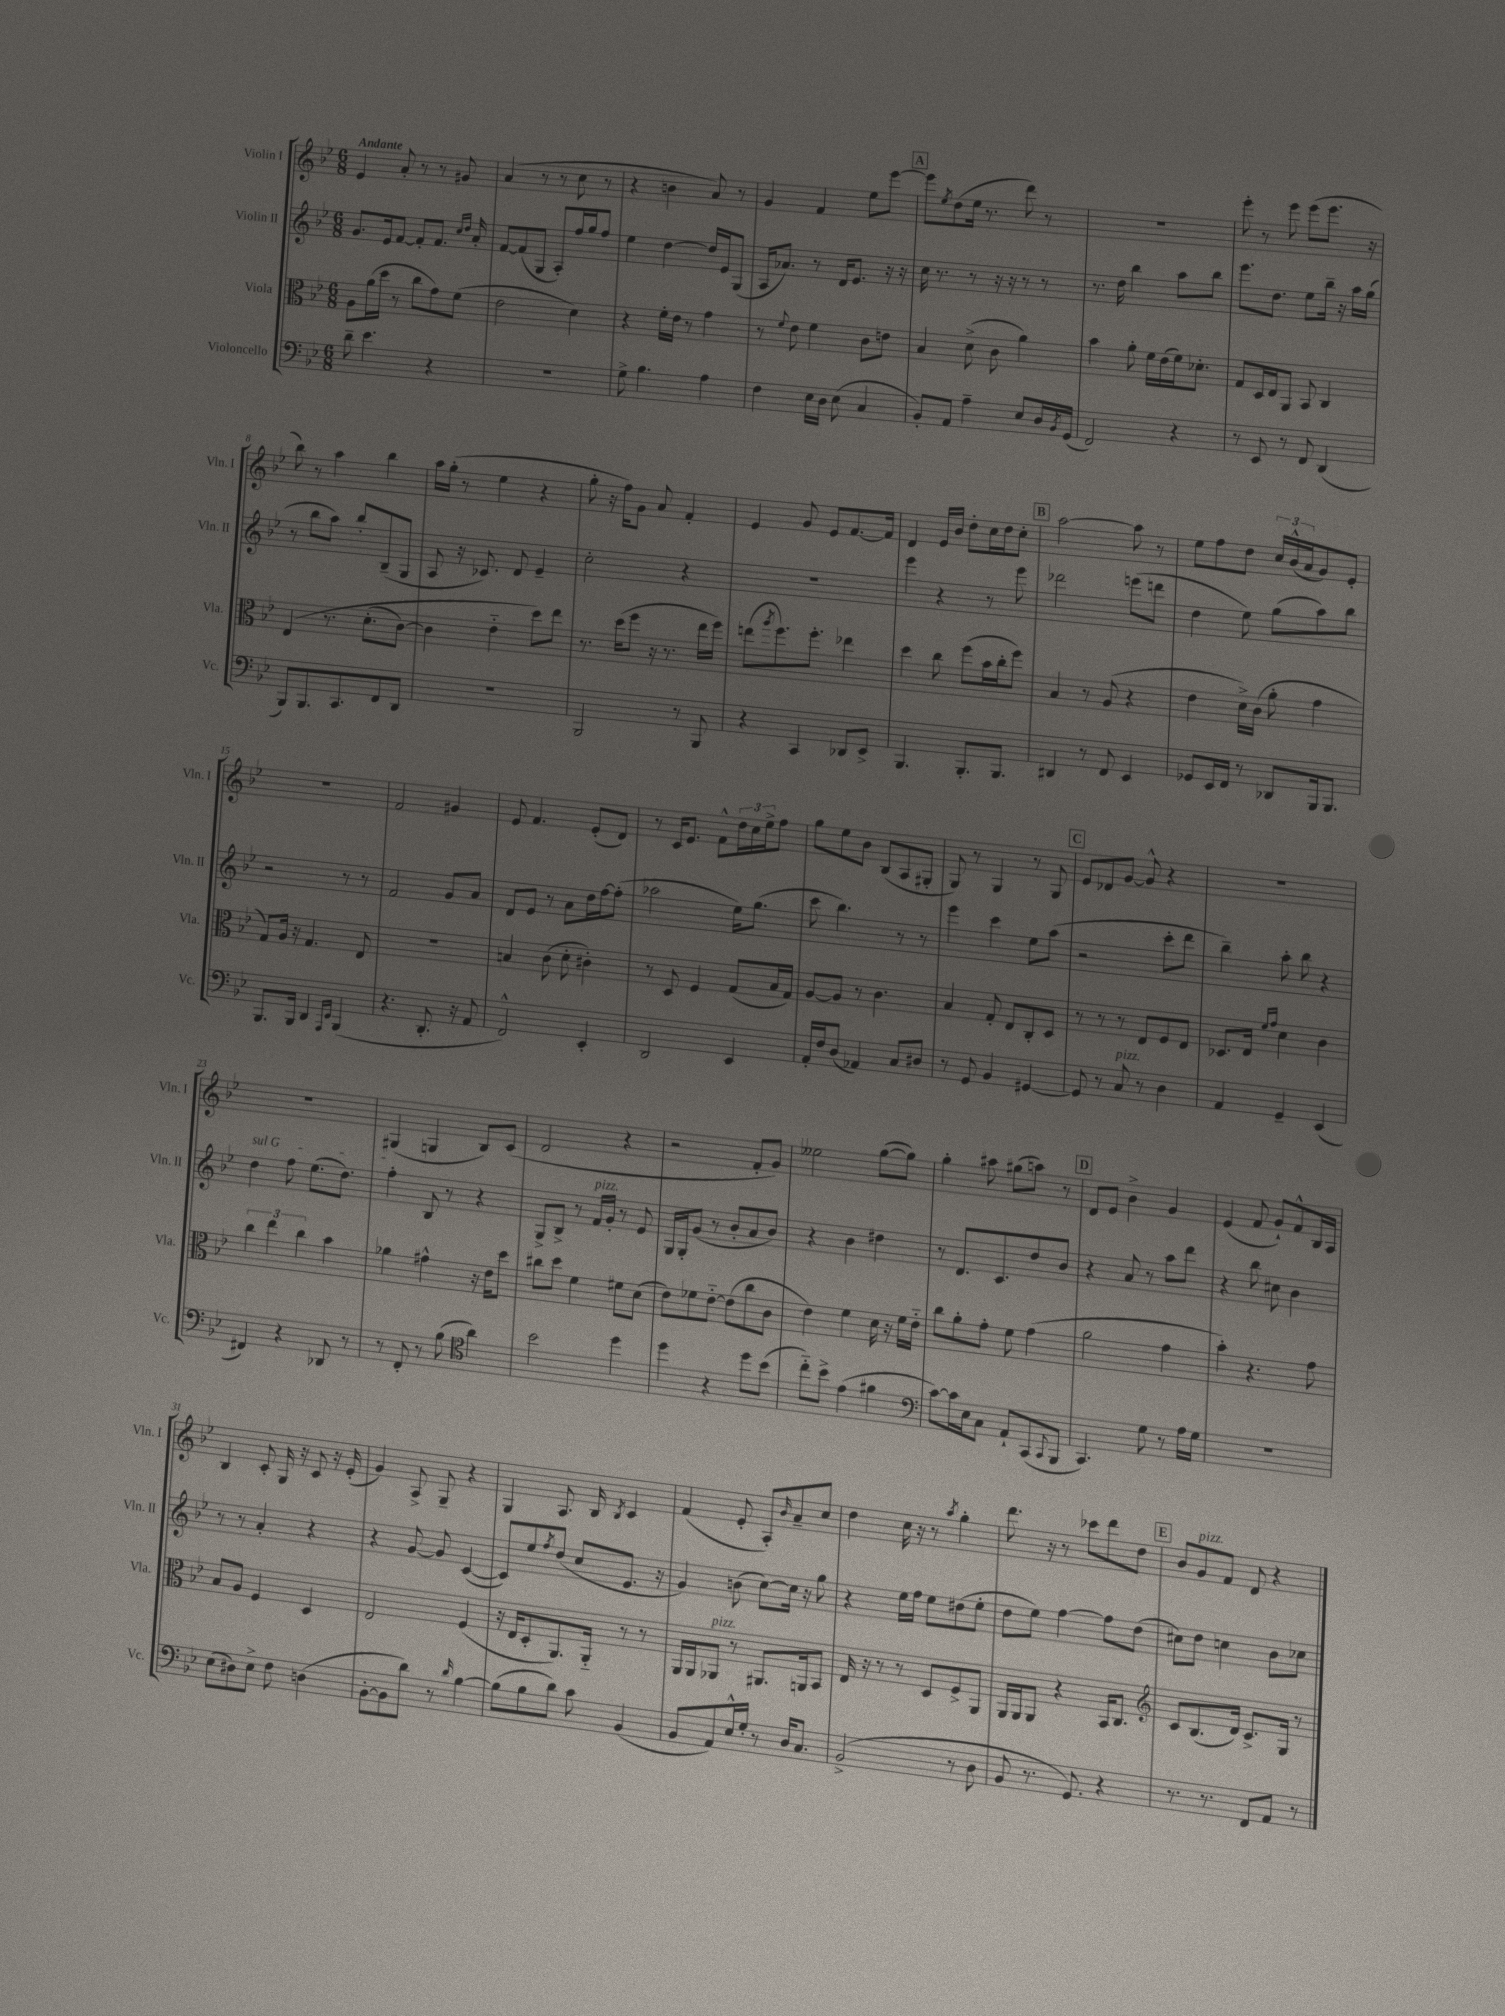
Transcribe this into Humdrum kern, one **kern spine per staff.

**kern	**kern	**kern	**kern
*part4	*part3	*part2	*part1
*staff4	*staff3	*staff2	*staff1
*I"Violoncello	*I"Viola	*I"Violin II	*I"Violin I
*I'Vc.	*I'Vla.	*I'Vln. II	*I'Vln. I
*clefF4	*clefC3	*clefG2	*clefG2
*k[b-e-]	*k[b-e-]	*k[b-e-]	*k[b-e-]
*M6/8	*M6/8	*M6/8	*M6/8
=1	=1	=1	=1
!	!	!	!LO:TX:a:B:t=Andante
8d~\	8A\L	8.g/L	4e-/
4.e-\	(16a\L	.	.
.	16dd\JJ	16e-/k	.
.	8r	[8f/J	8a'/
.	8cc\L	8f'/L]	8r
4r	8g\)	8.f/J	8r
.	(8f\J	.	8g#X/
.	.	16qqcc/LL	.
.	.	16qqdd/JJ	.
.	.	16a'/	.
=2	=2	=2	=2
2.r	2e-\	[8f/L	(4a/
.	.	(8f/]	.
.	.	8G/J	8r
.	.	8A'/L)	8r
.	4d\)	16ff/L	8cc\
.	.	16gg/J	.
.	.	8ff/J	8r
=3	=3	=3	=3
8G^\	4r	4ee-\	4r
4.B-\	.	.	.
.	16f'\LL	[4dd\	4bn\
.	16e-\JJ	.	.
.	8r	.	.
4A\	4g\	16dd/LL]	8a/)
.	.	16e-/J	.
.	.	(8G/J	8r
=4	=4	=4	=4
4F\	8r	16A/KL	4g/
.	.	8.a-X/J)	.
.	8qqf/	.	.
.	8e-\	.	.
16E-\LL	4f\	8r	4f/
16D\JJ	.	.	.
(8E-\	.	16d/KL	.
.	.	8.e-/J	.
4C/	8c\L	.	8ee-\L
.	8en\J	16r	[8eee-\J
.	.	16r	.
!!LO:REH:place=s1:t=A
=5	=5	=5	=5
8BB-'/L)	4B-/	16cc\	8eee-\L]
.	.	8.r	.
.	.	.	8qee-/
8AA/J	.	.	(8dd\
4A~\	(8d^\	8r	16ee-\Jk
.	.	.	8.r
.	8c\	16r	.
.	.	16r	.
8E-/L	4a\)	8r	8ddd\)
16D/L	.	8r	8r
8qBB-/	.	.	.
(16GG/JJ	.	.	.
=6	=6	=6	=6
2FF/)	4b-\	8.r	2.r
.	.	16dd\	.
.	8a'\	4bb-\	.
.	16f\LL	.	.
.	(16e-\	.	.
4r	16f\J)	8aa\L	.
.	8.d-X'\J	.	.
.	.	8bb-\J	.
=7	=7	=7	=7
8r	8G/L	8.eee-\L	8eee-'\
8EE-/	16D/L	.	8r
.	16E-/J	8.dd\J	.
8r	8AA/J	.	8eee-\
8FF/	8BB-/	8ee-\L	(8eee-\L
(4DD/	4C/	16bb-~\Jk	8.eee-\J
.	.	16r	.
.	.	16aa\LL	.
.	.	(16gg\JJ	16r
!!LO:LB:g=z
=8	=8	=8	=8
8BBB-/L)	(4E-/	8r	8bb-\)
8.BBB-/	.	8bb-\L	8r
.	8.r	8aa\J)	4aa\
8.CC/	.	.	.
.	.	8bb-'/L	.
.	(8.d'\L	.	.
8FF/	.	(8B-~/	4bb-\
8DD/J	[8c\J)	8G/J	.
=9	=9	=9	=9
2.r	4c\]	8A/	16aa\LL
.	.	.	(16gg'\JJ
.	.	16r	8r
.	.	8.c-X/)	.
.	4e-\	.	4ee-\
.	.	8d/	.
.	8dd\L)	4e-~/	4r
.	8ee-\J	.	.
=10	=10	=10	=10
2BBB-/	8.r	2cc'\	8gg'\
.	.	.	16r
.	(16dd\KL	.	16ff\KL)
.	8ff\J	.	8g\J
.	16r	.	8a/
.	8.r	.	.
8r	.	4r	4f'/
8BBB-/	16ee-\LL	.	.
.	16ff\JJ)	.	.
=11	=11	=11	=11
4r	(8een\L	2.r	4e-/
.	8qaa/	.	.
.	8.ff\)	.	.
4CC/	.	.	8g/
.	8.ff'\J	.	.
.	.	.	8e-/L
8DD-X/L	4ee-X\	.	[8.f/
8EE-^/J	.	.	.
.	.	.	16f/Jk]
=12	=12	=12	=12
4.BBB-/	4dd\	4eee-\	4d/
.	8cc\	4r	16e-/LL
.	.	.	16b-/JJ
8.BBB-'/L	(8ff\L	.	8dd'\L
.	16b-\L	8r	16cc\L
8.BBB-/J	16cc'\J	.	16dd\J
.	8ff\J)	8eee-\	8cc'\J
!!LO:REH:place=s1:t=B
=13	=13	=13	=13
4DD#X/	4B-/	2ddd-X\	[2aa\
8r	8r	.	.
8FF/	(8A/	.	.
4EE-/	4r	(8eeen\L	8aa\]
.	.	8dddn\J	8r
=14	=14	=14	=14
8GG-X/L	4e-\	4dd\	8ee-\L
16EE-/L	.	.	8ff\
16FF/JJ	.	.	.
8r	16d^\LL)	8ee-\)	8dd\J
.	(16c\JJ	.	.
8DD-X/L	8a'\	(8gg\L	24cc/LL
.	.	.	(24b-^^/
.	.	.	24a/J
16BBB-/k	4g\	8aa\)	8g/)
8.BBB-/J	.	.	.
.	.	8bb-\J	8e-'/J
!!LO:LB:g=z
=15	=15	=15	=15
8.BBB-/L	8G/L)	2r	2.r
.	16A/Jk	.	.
16BBB-/Jk	16r	.	.
4DD/	4.G/	.	.
16qqAAA/LL	.	.	.
16qqEE-/JJ	.	.	.
(4BBB-/	.	8r	.
.	8E-/	8r	.
=16	=16	=16	=16
4.r	2.r	2f/	2f/
8.DD'/	.	.	.
.	.	8g/L	4g#X/
16r	.	.	.
8AA/	.	8a/J	.
=17	=17	=17	=17
2FF^^/)	4Bn/	8d/L	8e-/
.	.	8e-/J	4.f/
.	(8c\	8r	.
.	8d'\	8a\L	.
4EE-'/	4c#X'\)	16dd\L	(8e-'/L
.	.	[16ff\J	.
.	.	(8ff'\J]	8d/J)
=18	=18	=18	=18
2DD/	8r	2aa-X\	8r
.	8D/	.	16c/KL
.	.	.	8.e-/J
.	4F/	.	.
.	.	.	8f^^\L
4EE-/	(8G/L	16ee-\KL)	24dd\L
.	.	.	24cc\
.	.	(8.gg\J	.
.	.	.	24ee-^\J
.	16B-/L	.	8ff\J
.	16G/JJ)	.	.
=19	=19	=19	=19
16AA'/LL	[8A/L	8ccc\	8gg\L
16F/J	.	.	.
(8D/J	8A/J]	4.bb-\)	8ee-\
4AA-X/)	8r	.	8b-\J
.	4.c\	.	(8B-/L
8C/L	.	8r	8A/
8D#X/J	.	8r	8G#X'/J
=20	=20	=20	=20
8r	4B-/	4eee-\	8G/)
8GG/	.	.	8r
4BB-/	8G'/	4ccc\	4G/
.	8E-/L	.	.
[4GG#X/	8C'/	8ee-\L	8r
.	8D/J	(8aa\J	8G/
!!LO:REH:place=s1:t=C
=21	=21	=21	=21
8GG#/]	8r	2r	8e-/L
8r	8r	.	8d-X/
!LO:TX:a:i:t=pizz.	!	!	!
8C/	8r	.	[8g/J
8r	8E-/L	.	8g^^/]
4D\	8F/	8ccc'\L	4r
.	8E-/J	8ddd\J	.
=22	=22	=22	=22
4AA/	8.D-X/L	4bb-~\)	2.r
.	16E-/Jk	.	.
.	16qqf/LL	.	.
.	16qqg/JJ	.	.
4GG~/	4d\	8aa'\	.
.	.	8bb-\	.
(4EE-/	4c\	4r	.
!!LO:LB:g=z
=23	=23	=23	=23
!	!	!LO:TX:a:i:t=sul G	!
4FF#X/)	6cc\	4dd\	2.r
.	6ee-\	.	.
4r	.	8ff\	.
.	6cc\	.	.
.	.	(8.ee-\L	.
8DD-X/	4b-\	.	.
.	.	8.dd\J)	.
8r	.	.	.
=24	=24	=24	=24
8r	4a-X\	4ff'\	(4G#X/
8FF'/	.	.	.
8r	4g#X^^\	8B-/	4Gn/
(8B-\	.	8r	.
*clefC4	*	*	*
4a\)	16r	4r	8B-/L)
.	16e-\KL	.	.
.	8dd\J	.	(8c/J
=25	=25	=25	=25
2b-\	8cc#X\L	8G^/L	2d/
.	8dd\J	8B-^/J	.
.	4f\	8r	.
!	!	!LO:TX:a:i:t=pizz.	!
.	.	16f/LL	.
.	.	16g'/JJ	.
4dd\	8f#X\L	8r	4r
.	(8d\J	8e-/	.
=26	=26	=26	=26
4dd\	8e-\L)	16G/LL	2r
.	.	16G'/J	.
.	8f-X\	(8g/J	.
4r	[8e-\J	8r	.
.	(8e-\L]	8b-'/L	.
8dd\L	8cc\	8a/	8f'/L
(8b-\J	8c\J	8b-/J)	8g/J)
=27	=27	=27	=27
8cc\L)	4e-\)	4r	2ee--X\
8b-^\J	.	.	.
(4e-\	4f\	4b-\	.
4f#X\	16d\	4dd#X\	([8gg\L
.	16r	.	.
.	16f\LL	.	8gg\J])
.	16e-\JJ	.	.
=28	=28	=28	=28
*clefF4	*	*	*
[8c\L)	8cc\L	8r	4gg'\
16c\L]	8a'\	8.d/L	.
16E-\J	.	.	.
8C\J	8g'\J	.	8aa#X\
.	.	8.c/	.
8AA`/L	8f\	.	(8gg#X\L
(8CC/	(4g\	8dd/	8aan\J)
8qqCC/	.	.	.
8BBB-/J	.	8b-/J	8r
!!LO:REH:place=s1:t=D
=29	=29	=29	=29
4.CC/)	2a\	4r	8d/L
.	.	.	8e-/J
.	.	8a/	4b-^\
8G\	.	8r	.
8r	4g\	8aa\L	4g/
16A\LL	.	8ddd\J	.
16G\JJ	.	.	.
=30	=30	=30	=30
2.r	4b-'\)	4r	(4e-/
.	4.r	8bb-\	8f/
.	.	8cc#X\	8g`/L)
.	.	4b-\	8f^^/
.	8g\	.	16B-/L
.	.	.	16A/JJ
!!LO:LB:g=z
=31	=31	=31	=31
(8E-\L	8B-/L	8r	4B-/
8D#X\)	8A/J	8r	.
8E-^\J	4F/	4a'/	8c'/
8F\	.	.	16G/
.	.	.	16r
(4Dn\	4D/	4r	8c/
.	.	.	16r
.	.	.	(16e-'/
=32	=32	=32	=32
[8BB-'\L	2E-/	4r	4g/)
8BB-\]	.	.	.
8d\J)	.	[8g/	8A^/
8r	.	8g/]	8G~/
16qqd/	.	.	.
[4B-\	(4F/	([4c/	4r
=33	=33	=33	=33
(8B-\L]	16r	8c/L])	4G/
.	16E-/KL	.	.
8B-\	8D'/	8ee-/	.
.	.	8qff/	.
8d\J)	8.AA/)	(8dd/J	8.A/
8c\	.	8cc/L	.
.	16AA/Jk	.	16B-/
.	.	.	8qB-/
(4BB-/	8r	8.e-/J	4c/
.	8r	.	.
.	.	16r	.
=34	=34	=34	=34
8BB-/L	16AA/LL	4g/)	(4f/
.	16AA/J	.	.
!	!LO:TX:a:i:t=pizz.	!	!
8AA/)	8AA-X/J	.	.
16E-^^/L	8r	(8bn\	8e-'/
16G'/JJ	.	.	.
8r	8.AA#X/L	[8cc\L)	8A'/L)
.	.	.	16qqb-/
16D/KL	.	16cc\Jk]	8a~/
8.C/J	16AAn/k	16r	.
.	8BB-/J	8gg\	8cc/J
=35	=35	=35	=35
(2BB-^/	16E-/	4r	4dd\
.	16r	.	.
.	8r	.	.
.	8r	16ee-\LL	16cc\
.	.	16ff\JJ	16r
.	8D/L	8ee-\L	8r
.	.	.	8qaa/
8r	8F^/	(8dd#X\	4gg'\
8D\	8AA/J	8ee-'\J	.
=36	=36	=36	=36
8BB-/	16AA/LL	8dd\L	8.ddd\
.	16AA/J	.	.
8.r	8AA/J	8ee-\J)	.
.	.	.	16r
.	4r	[4ff\	8r
8.GG/)	.	.	.
.	.	.	8ccc-X\L
4r	16BB-/KL	8ff\L]	8ddd\
.	8.C/J	.	.
.	.	(8dd\J	8dd\J
!!LO:REH:place=s1:t=E
=37	=37	=37	=37
*	*clefG2	*	*
8.r	8c/L	8cc#X\L)	8b-/L
!	!	!	!LO:TX:a:i:t=pizz.
.	(8.B-/	8dd\J	8g/
8.r	.	.	.
.	.	4ccn\	8f/J
.	16d/Jk)	.	.
8FF/L	8.c^/L	.	8d/
8AA/J	.	8b-\L	4r
.	16G/Jk	.	.
8r	8r	8cc-X\J	.
==	==	==	==
*-	*-	*-	*-
